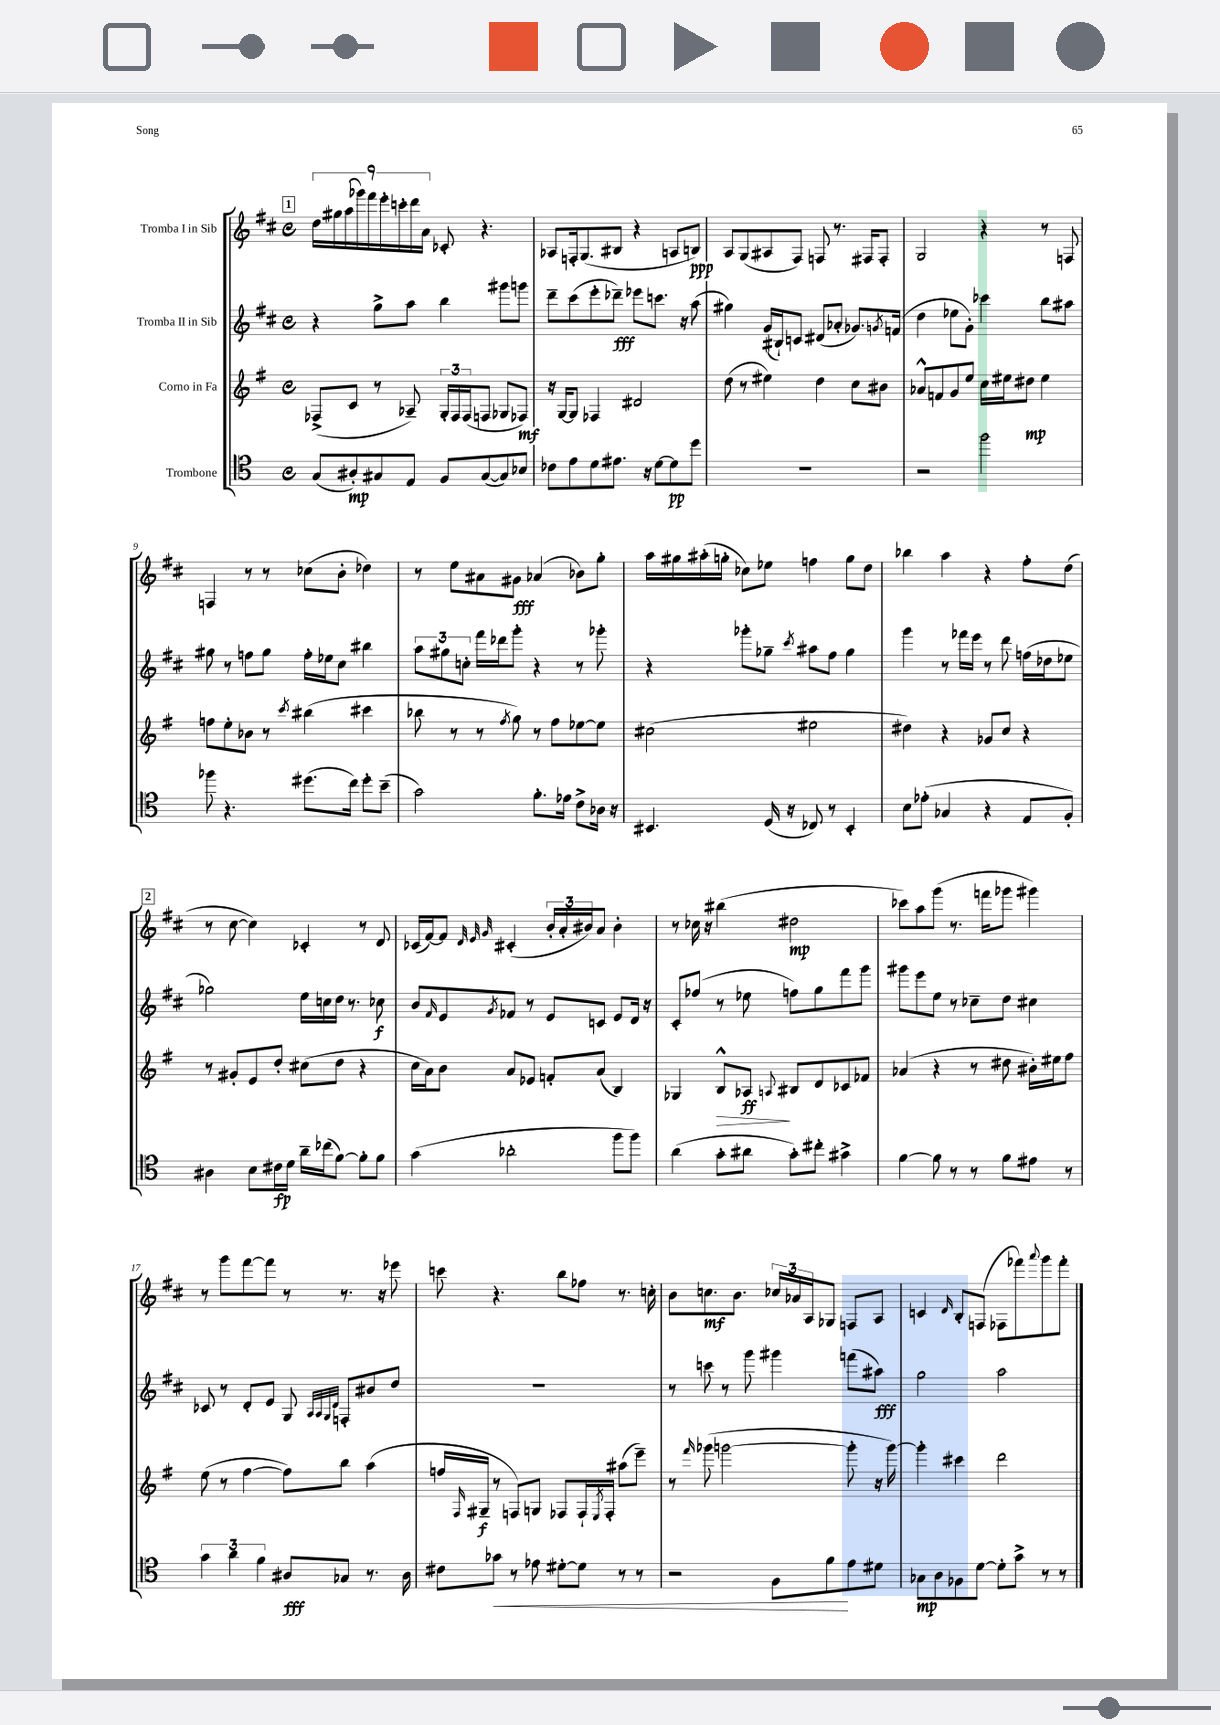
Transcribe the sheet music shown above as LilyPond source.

<<
\new StaffGroup <<
\new Staff = "s0" \with { instrumentName = "Tromba I in Sib" } {
    \clef treble \key d \major \defaultTimeSignature \time 4/4
    \mark \markup { \box "1" } \tuplet 9/8 { d''16 gis''16 a''16( ges'''16) fis'''16 e'''16-. c'''16-. d'''16 a'16 } ces'8-. r4. |
    aes8 f16-. g8.( bis8 r4 a8 b8\ppp) |
    a8 g8( ais8 fis8) f8 r8. fis16 fis8-. |
    g2 r4 r8 f8 |
    f4 r8 r8 ces''8( b'8-. des''4) |
    r8 e''8 ais'8 gis'8\fff aes'4( bes'8) g''8-. |
    a''16 gis''16 ais''16-.( g''16-. ces''8) ees''8 f''4 g''8 d''8 |
    bes''4 a''4 r4 fis''8-. d''8( |
    \mark \markup { \box "2" } r8 cis''8~ cis''4) ces'4-. r8 d'8 |
    ces'16( fis'16~) fis'8 \grace { d'32 e'32 g'32 } cis'4-.( \tuplet 3/2 { b'16-. a'16-. bis'16) } a'8 bis'4-. |
    r8 ces''16 r16 bis''4( dis''2\mp |
    ces'''8) a''8 g'''8( r8. f'''16 ges'''8 gis'''4) |
    r8 g'''8 fis'''8~ fis'''8 r8 r8. r16 ees'''8 |
    c'''8 r4. b''8 fes''8 r8. c''16-. |
    b'8 c''8.\mf b'8. \tuplet 3/2 { ces''16 aes'16 a16 } ges8 f8 a8 |
    c'4 \grace { d'16 } b8-. f8( fes8 fes'''8) \appoggiatura { a'''8 } g'''8 fes'''8-. \bar "|." |
}
\new Staff = "s1" \with { instrumentName = "Tromba II in Sib" } {
    \clef treble \key d \major \defaultTimeSignature \time 4/4
    \mark \markup { \box "1" } r4 g''8-> a''8 b''4 gis'''8 g'''8 |
    d'''8-- cis'''8( e'''8-. des'''8--\fff) ees'''8 c'''8. r16 a''8( |
    gis''4) g'16( bis16-!) c'8 dis'8( aes'8-. ges'8.) \acciaccatura { g'8 } f'16( |
    d''4 ees''8 g'8-.) ces'''4 b''8 ais''8 |
    gis''8 r8 f''8 gis''8 f''16-. ees''16 cis''8 bis''4 |
    \tuplet 3/2 { a''8 gis''8 c''8-. } fis'''16 des'''16 g'''8-. r4 r8 ges'''8-. |
    r4 ges'''8-. ges''8-- \acciaccatura { cis'''8 } ais''8 fis''8 ges''4 |
    g'''4 r8 fes'''16 e'''16 r8 d'''8 f''16( des''16 ees''8 |
    \mark \markup { \box "2" } ges''2) e''16 c''16 d''16 r8. ces''8\f |
    b'8 \grace { fis'16 } e'8 \acciaccatura { g'8 } fes'8 r8 e'8 c'8 e'8 d'16 r16 |
    cis'8-. fes''8( r8 ees''8 f''8) g''8 fis'''8 g'''8 |
    gis'''8 e'''8 e''8 r8 ces''8-- d''8 cis''4 |
    ces'8 r8 d'8-. e'8 g8 \grace { a32 a32 g32 d'32 } f8-. bis'8 d''8 |
    R1 |
    r8 c'''8 r8 g'''8 gis'''4 f'''8( ais''8\fff) |
    g''2 a''2 \bar "|." |
}
\new Staff = "s2" \with { instrumentName = "Corno in Fa" } {
    \clef treble \key g \major \defaultTimeSignature \time 4/4
    \mark \markup { \box "1" } fes8->( c'8 r8 aes8--) \tuplet 3/2 { g16-. fes16 fes16( } f8 ges8 fes8\mf) |
    r16 g16~ g8 fes4 dis'2 |
    d''8( r8 eis''4) d''4 c''8 bis'8 |
    aes'8-^ f'8 g'8 e''8 c''16 eis''16 dis''8\mp eis''4 |
    f''8 e''8-. bes'8 r8 \acciaccatura { c'''8 } bis''4( cis'''4 |
    bes''8 r8 r8 \acciaccatura { fis''8 } g''8) r8 fis''8 ees''8~ ees''8 |
    cis''2( eis''2 |
    dis''4) r4 ges'8 c''8 r4 |
    \mark \markup { \box "2" } r8 gis'8-. e'8 d''8-. cis''8( d''8 r4 |
    c''16 a'16) b'8 a'8 ees'8 f'8-. a'8( b4) |
    ges4 b8-^\> aes8\ff\! \appoggiatura { a8 } bis8 d'8 ces'8 fes'8 |
    aes'4( r4 r8 dis''8 bis'16-.) eis''16 fis''8 |
    e''8( r8 fis''4~ fis''8) b''8 a''4( |
    f''16 \grace { fis16 } gis16--\f r8 f8) g8 fes8 fes16-! \acciaccatura { e8 } fes16-. ais''8( e'''8--) |
    r8 \grace { fis'''16 } ges'''8( g'''2~ g'''8-. r16 g'''16~) |
    g'''4-. cis'''4 d'''2 \bar "|." |
}
\new Staff = "s3" \with { instrumentName = "Trombone" } {
    \clef tenor \key c \major \defaultTimeSignature \time 4/4
    \mark \markup { \box "1" } g8( ais8-.\mp) gis8 e8 f8 gis8~( gis8) bes8 |
    ces'8 e'8 d'8 eis'8. r16 d'8~ d'8\pp d''8 |
    R1 |
    r2 f''2 |
    fes''8 r4. dis''8.( c''16) dis''8-. b'8--( |
    g'2) f'8.-. ees'16 c'8-> aes16 r16 |
    bis,4. d16( r16 ces8) r8 bis,4-. |
    b8 ees'8-.( ges4 r4 e8 f8-.) |
    \mark \markup { \box "2" } ais4 b8 cis'16\fp d'16 a'16-- ces''16( f'8~) f'8-. f'8 |
    g'4( aes'2-. f''8 f''8) |
    a'4( g'8-. ais'8 g'8-.) cis''8-. gis'4-> |
    f'4~ f'8 r8 r8 f'8 eis'8 r8 |
    \tuplet 3/2 { g'4 a'4 f'4 } ais8\fff ges8 r8. ais16 |
    cis'8 ges'8\< r8 ees'8 dis'8~-. dis'8 r8 r8 |
    r2 f8 f'8\! e'8 dis'8 |
    ges8\mp a8 fes8 d'8~ d'8-. g'8-> r8 r8 \bar "|." |
}
>>
>>
\layout { \context { \Score currentBarNumber = #5 } }
